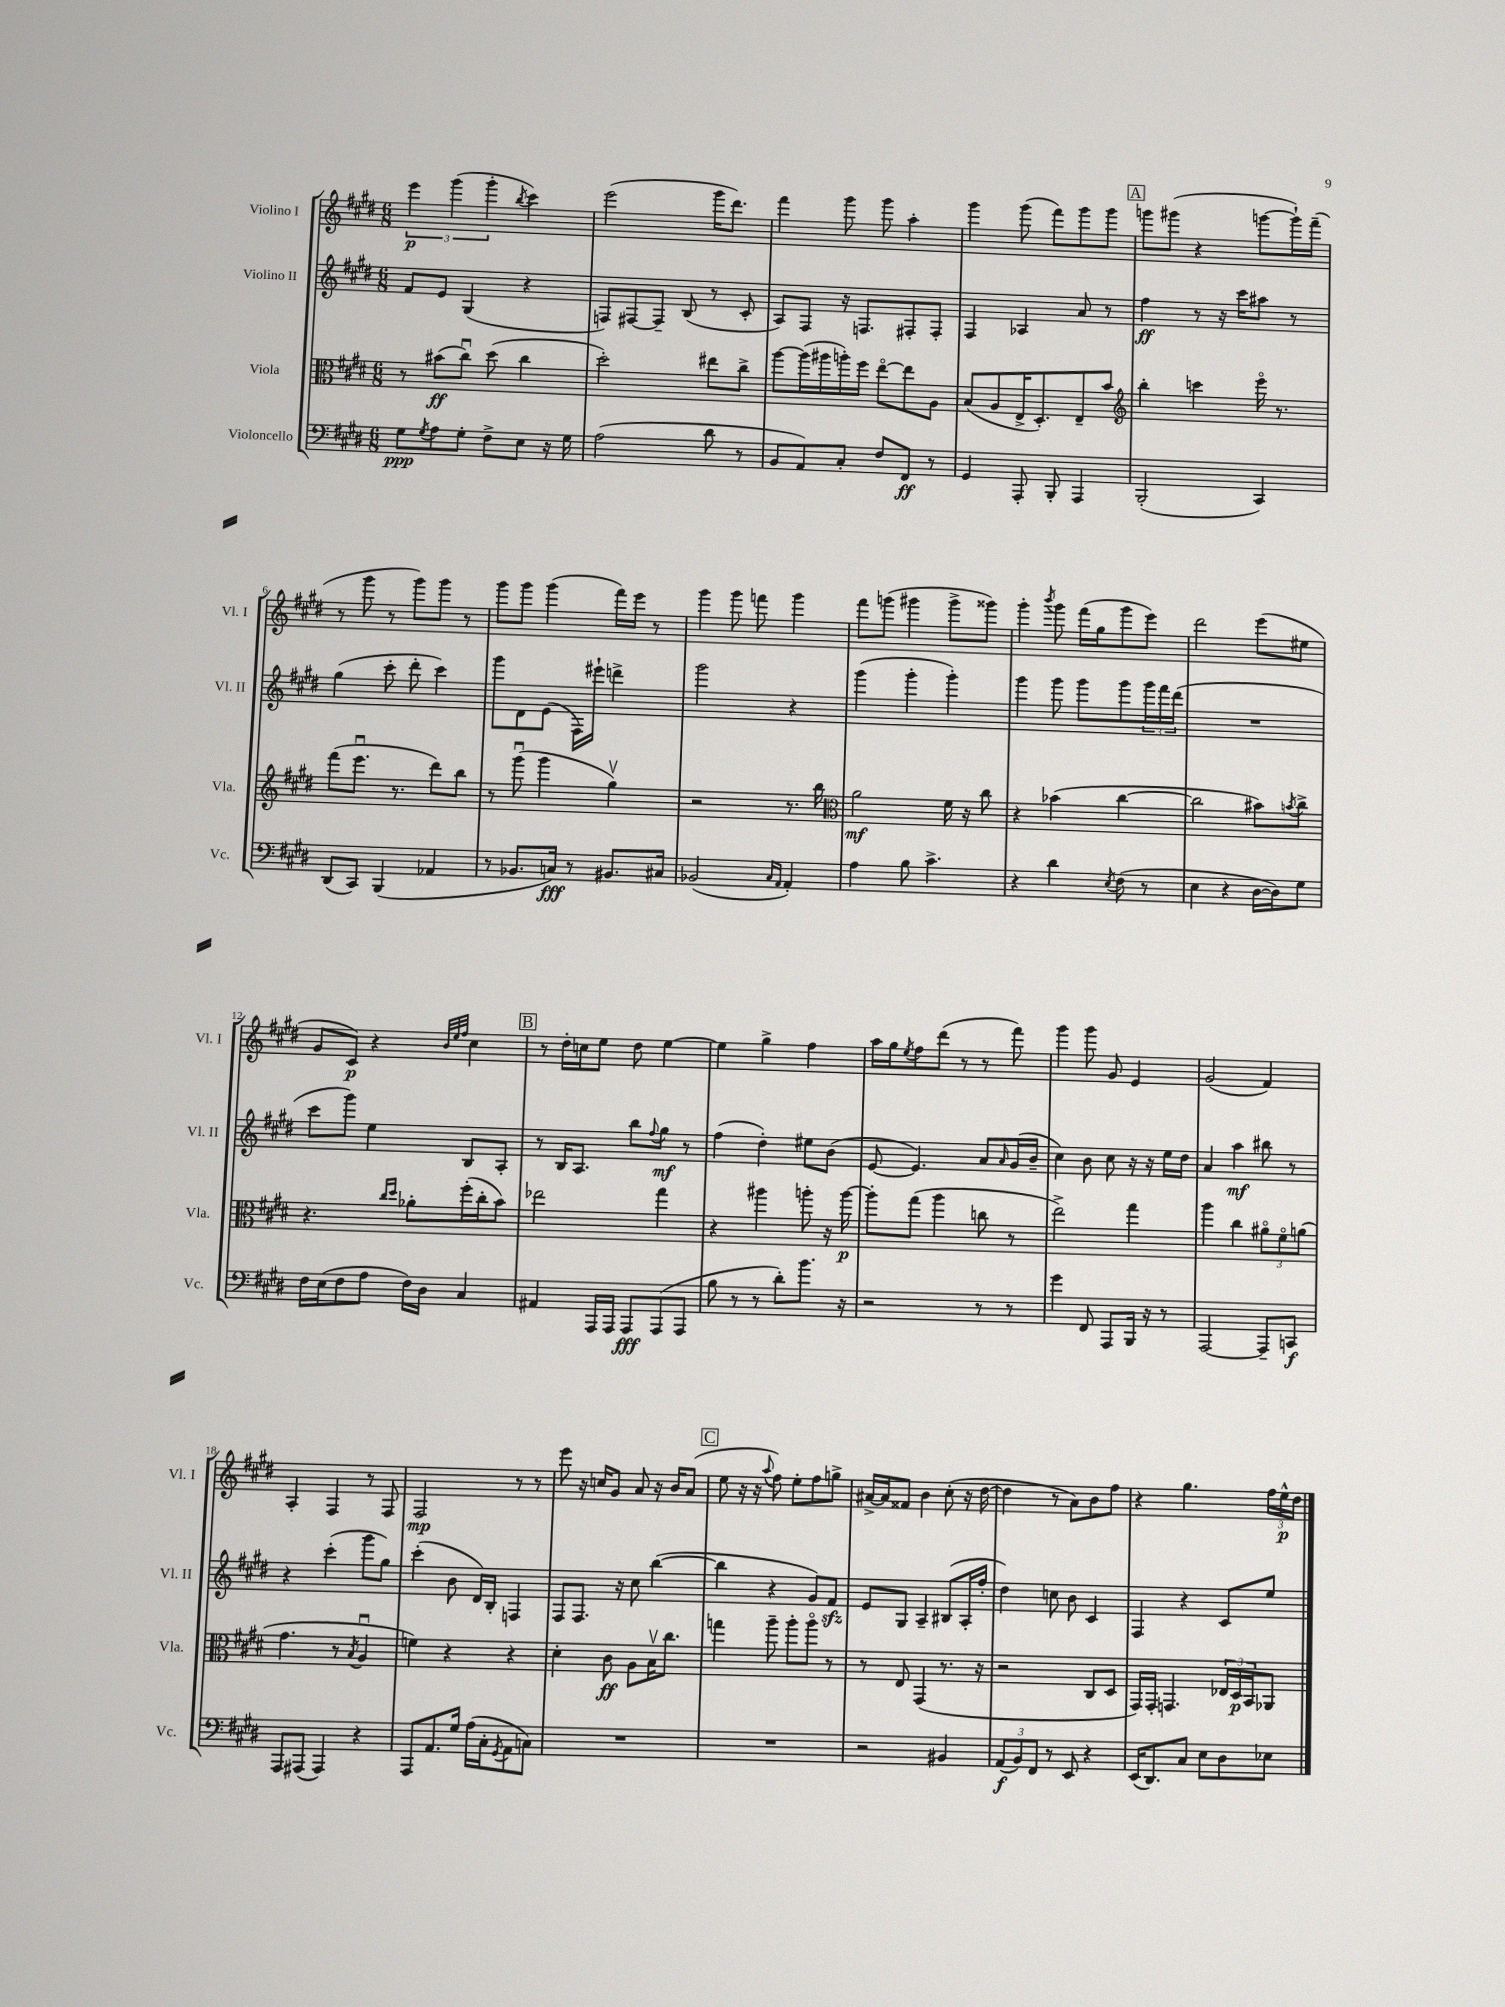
<<
\new StaffGroup <<
\new Staff = "s0" \with { instrumentName = "Violino I" shortInstrumentName = "Vl. I" } {
    \clef treble \key e \major \numericTimeSignature \time 6/8
    \tuplet 3/2 { e'''4\p gis'''4( gis'''4-. } \acciaccatura { b''8 } cis'''4) |
    e'''2( gis'''16 dis'''8.) |
    fis'''4 gis'''8 gis'''8 a''4-. |
    gis'''4 gis'''8( fis'''8) gis'''8 gis'''8 |
    \mark \markup { \box "A" } g'''8 gis'''8( r4 g'''8~ g'''16-!) fis'''16--( |
    r8 gis'''8 r8 gis'''8) gis'''8 r8 |
    gis'''8 gis'''8 gis'''4( fis'''16) e'''16 r8 |
    gis'''4 gis'''8 f'''8 gis'''4 |
    fis'''8 g'''8( gis'''4 gis'''8-> gisis'''8) |
    gis'''4-. \acciaccatura { b'''8 } gis'''8 fis'''16( gis''16 gis'''8 e'''8) |
    dis'''2 e'''8( eis''8 |
    gis'8 cis'8\p) r4 \grace { b'32 e''32 fis''32 } cis''4 |
    \mark \markup { \box "B" } r8 dis''16-. c''16 e''8 dis''8 e''4~ |
    e''4 gis''4-> fis''4 |
    a''16 gis''16 \acciaccatura { e''8 } fis''8 dis'''8( r8 r8 fis'''8) |
    gis'''4 gis'''8 gis'8 e'4 |
    gis'2( fis'4) |
    a4-. fis4 r8 fis8 |
    fis2\mp r8 r8 |
    e'''8 r16 c''16 gis'8 a'8 r16 b'16 a'8( |
    \mark \markup { \box "C" } e''8 r16 r16 \appoggiatura { a''8 } fis''8) e''8-. fis''8 g''8-> |
    ais'16~-> ais'16 fisis'8 b'4 cis''8-.( r16 dis''16~ |
    dis''4 r8 a'8) b'8 fis''8 |
    r4 gis''4. \tuplet 3/2 { fis''16 e''16-^\p dis''16 } \bar "|." |
}
\new Staff = "s1" \with { instrumentName = "Violino II" shortInstrumentName = "Vl. II" } {
    \clef treble \key e \major \numericTimeSignature \time 6/8
    fis'8 e'8 gis4( r4 |
    f8) fis8~ fis8-- b8( r8 cis'8-. |
    a8) fis8 r16 f8. fis8-. fis8-. |
    fis4 aes4 a'8 r8 |
    \mark \markup { \box "A" } fis''4\ff r8 r16 cis'''16 ais''8 r8 |
    gis''4( cis'''8-. dis'''8-. cis'''4) |
    gis'''8 dis'8 e'8( fis16) eis'''16-! d'''4-> |
    gis'''2 r4 |
    gis'''4( gis'''4-. gis'''4-.) |
    gis'''4 gis'''8 gis'''8 gis'''8 \tuplet 3/2 { gis'''16 fis'''16 dis'''16( } |
    R2. |
    cis'''8 gis'''8) e''4 b8 a8-. |
    \mark \markup { \box "B" } r8 b16 a8. b''8 \appoggiatura { fis''8 } gis''8\mf r8 |
    fis''4( dis''4-.) eis''8 b'8( |
    e'8~ e'4.) a'8 \grace { a'16 } gis'16( b'16-- |
    cis''4) b'8 cis''8 r16 r16 e''16 dis''16 |
    a'4 a''4\mf bis''8 r8 |
    r4 cis'''4-.( gis'''8 gis''8) |
    cis'''4-.( b'8 dis'16) b16-. f4 |
    fis8 fis8. r16 cis''8 b''4~( |
    \mark \markup { \box "C" } b''4 r4 gis'8) fis'8\sfz |
    e'8 gis8 a4-- bis8( a16-. fis''16-. |
    dis''4) c''8 b'8 cis'4 |
    fis4 r4 cis'8 e''8 \bar "|." |
}
\new Staff = "s2" \with { instrumentName = "Viola" shortInstrumentName = "Vla." } {
    \clef alto \key e \major \numericTimeSignature \time 6/8
    r8 bis'8\ff( cis''8\downbow) dis''8( cis''4 |
    dis''2-.) eis''8 cis''8-> |
    a''8~ a''16( ais''16 a''16-.) fis''16 e''8~\flageolet e''8 a8 |
    b8( a8 e16-> dis8.-.) e8-- b'8 |
    \mark \markup { \box "A" } \clef treble b''4-. c'''4 e'''16\flageolet r8. |
    fis'''8( e'''8.\downbow r8. dis'''8) b''8 |
    r8 gis'''8\downbow( gis'''4 gis''4\upbow) |
    r2 r8. b''16 |
    \clef alto a'2\mf fis'16 r16 cis''8 |
    r4 bes'4( cis''4~ |
    cis''2 bis'8) \acciaccatura { b'8 } cis''8-> |
    r4. \grace { cis''16 dis''16 } aes'8-. fis''16-.( cis''16-. b'8) |
    \mark \markup { \box "B" } ees''2 gis''4 |
    r4 ais''4 a''8-. r16 a''16~\p |
    a''8-. gis''8( a''4 c''8 r8 |
    e''2->) gis''4 |
    a''4 cis''4 \tuplet 3/2 { ais'8\flageolet fis'8\flageolet a'8( } |
    gis'4. r8 \acciaccatura { b8 } a4\downbow |
    f'4) r4 r4 |
    dis'4-. cis'8\ff a8 b16\upbow cis''8. |
    \mark \markup { \box "C" } g''4 a''8-- a''8-. a''8\flageolet r8 |
    r8 e8 gis,4( r8. r16 |
    r2 cis8 dis8 |
    gis,16) gis,16-. g,4. \tuplet 3/2 { ees16 dis16\p b,16 } aes,8 \bar "|." |
}
\new Staff = "s3" \with { instrumentName = "Violoncello" shortInstrumentName = "Vc." } {
    \clef bass \key e \major \numericTimeSignature \time 6/8
    gis8\ppp \acciaccatura { gis8 } a8 gis8-. fis8-> e8 r16 gis16 |
    a2( dis'8 r8 |
    b,8 a,8) cis8-. fis8 fis,8\ff r8 |
    gis,4 a,,8-. b,,8-. a,,4 |
    \mark \markup { \box "A" } b,,2-.( cis,4) |
    dis,8( cis,8) b,,4( aes,4 |
    r8 bes,8. c16\fff) r8 bis,8. cis16 |
    bes,2( \grace { cis16 a,16 } a,4-.) |
    a4 b8 cis'4.-> |
    r4 dis'4 \acciaccatura { e8 } fis8( r8 |
    e4 r4 dis16~ dis16) gis8 |
    fis16 e16( fis8 a8 fis16) dis16 cis4 |
    \mark \markup { \box "B" } ais,4 a,,16 a,,16 a,,8\fff a,,8( a,,8 |
    b8 r8 r8 dis'8-.) b'8. r16 |
    r2 r8 r8 |
    gis'4 fis,8 a,,8 b,,16 r16 r8 |
    a,,2~ a,,8-- c,8\f |
    a,,8 ais,,8( ais,,4) r4 |
    a,,8 a,8. gis16 a16( cis16-. \acciaccatura { gis,8 } a,8 c8) |
    R2. |
    \mark \markup { \box "C" } R2. |
    r2 bis,4 |
    \tuplet 3/2 { a,8\f( b,8) fis,8 } r8 e,8 r4 |
    e,16( dis,8.) cis8 e8 dis8 ees8 \bar "|." |
}
>>
>>
